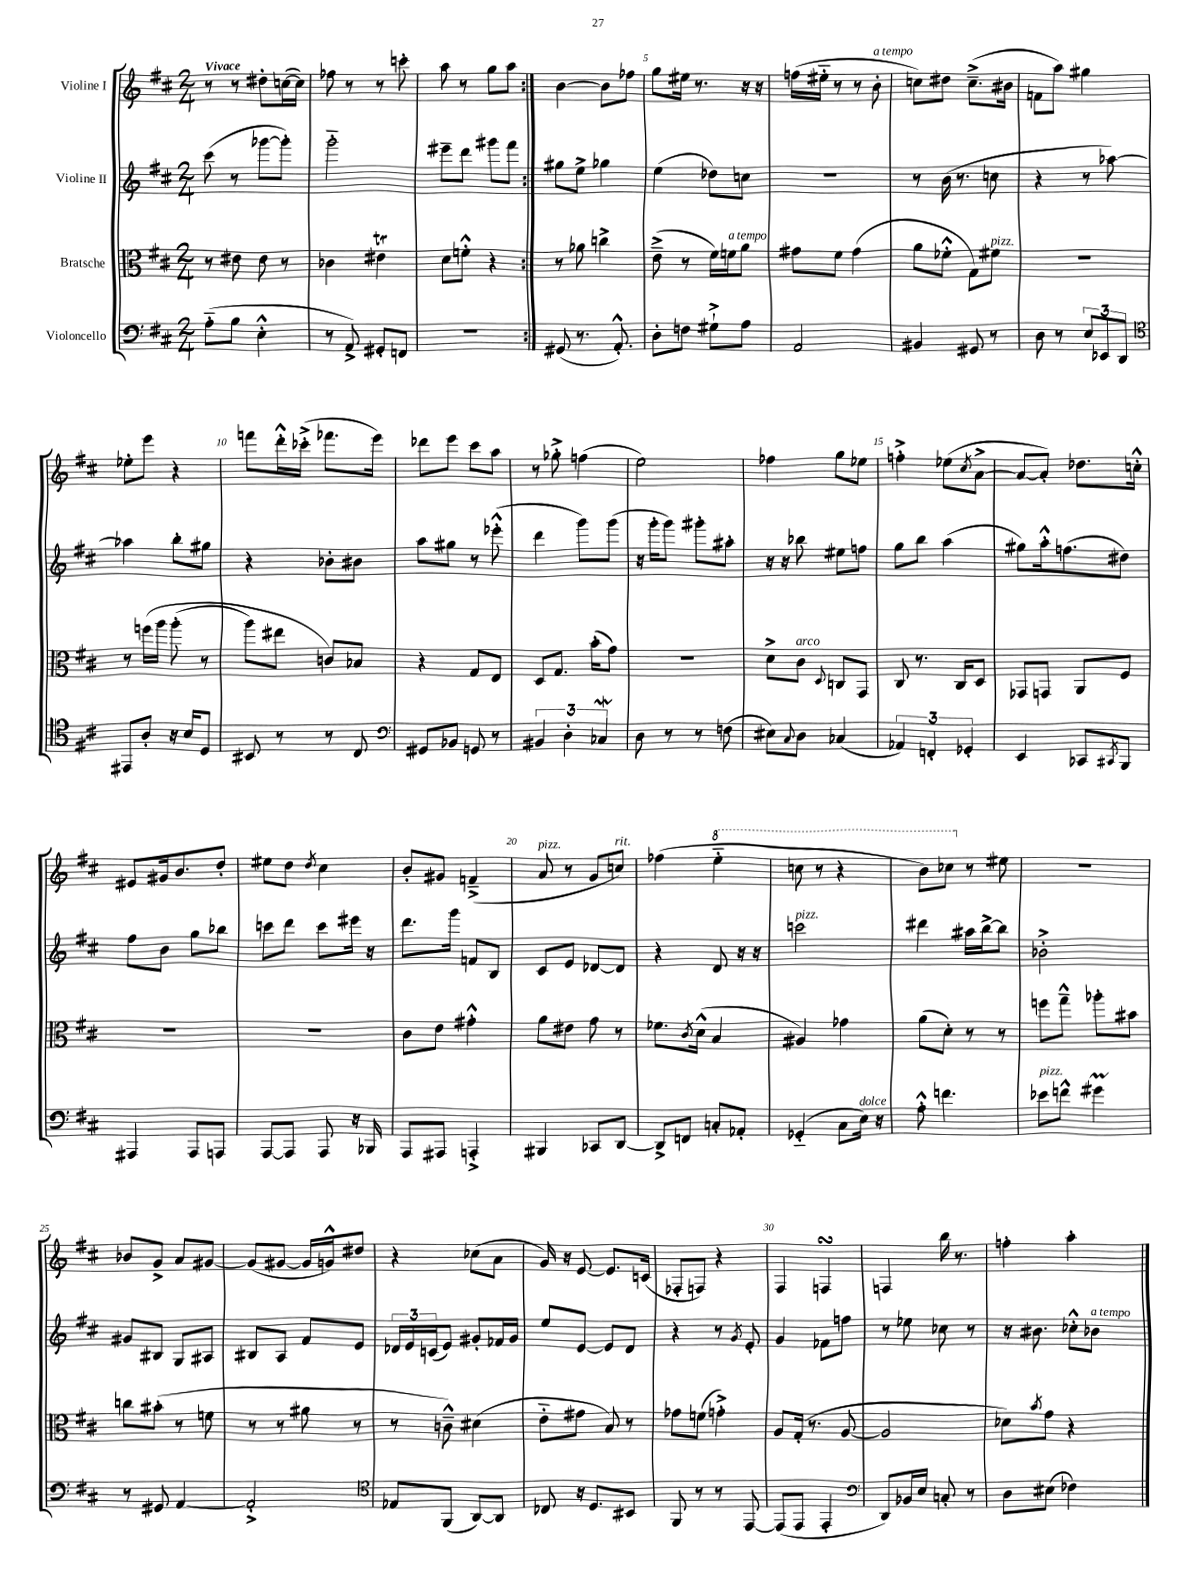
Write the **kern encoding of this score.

**kern	**kern	**kern	**kern
*staff4	*staff3	*staff2	*staff1
*clefF4	*clefC3	*clefG2	*clefG2
*k[f#c#]	*k[f#c#]	*k[f#c#]	*k[f#c#]
*M2/4	*M2/4	*M2/4	*M2/4
(8A'~\L	8r	(8ccc#\	8r
8B\J	8e#\	8r	8r
4E'^^\	8e#\	[8ggg-\L	8dd#'\L
.	8r	8ggg-'\]J)	([16cc\L
.	.	.	16cc\]JJ)
=	=	=	=
8r	4c-\	2ggg'~\	8ff-\
8AA^/)	.	.	8r
8GG#'/L	4e#\	.	8r
8FF/J	.	.	8ccc'\
=	=	=	=
2r	8d\L	8eee#~\L	8aa\
.	8f'^^\J	8ddd\J	8r
.	4r	8ggg#\L	8gg\L
.	.	8fff#\J	8aa\J
=:|!	=:|!	=:|!	=:|!
(8GG#/	8r	8gg#\L	[4b\
8.r	8a-\	8ee^\J	.
.	4cc^\	4gg-\	8b\]L
8.AA'^^/)	.	.	.
.	.	.	8ff-\J
=	=	=	=
8D'\L	(8e~^\	(4ee\	8gg\L
8F\J	8r	.	16ee#\Jk
.	.	.	8.r
8G#`^\L	16f#\LL)	8dd-\L)	.
.	16f\J	.	.
8A\J	8a\J	8cc\J	16r
.	.	.	16r
=	=	=	=
2AA/	8g#\L	2r	(16ff\LL
.	.	.	16ee#'~\JJ
.	8f#\J	.	8r
.	(4g#\	.	8r
.	.	.	8b'\
=	=	=	=
4BB#/	8a\L	8r	8cc\L)
.	8f-'^^\J	(16b\	8dd#\J
.	.	8.r	.
8GG#/	8G\L)	.	(8.cc~^\L
8r	8f#\J	8cc\	.
.	.	.	16b#\Jk
=	=	=	=
8D\	2r	4r	8f\L
8r	.	.	8aa\J)
12E/L	.	8r	4gg#\
12EE-/	.	.	.
.	.	[8aa-\)	.
12DD/J	.	.	.
=	=	=	=
*clefC4	*	*	*
8EE#/L	8r	4aa-\]	8ee-'\L
8A'/J	&(16ff\LL	.	8eee\J
.	16aa\JJ	.	.
16r	(8aa'\	8bb'\L	4r
16B/LK	.	.	.
8D/J	8r	8gg#\J	.
=	=	=	=
8BB#/	8aa\L)	4r	8fff\L
8r	8ee#\J	.	16ddd'^^\L
.	.	.	(16ccc-'^\JJ
8r	8c/L&)	8b-'\L	8.fff-\L
8C#/	8B-/J	8b#\J	.
.	.	.	16eee\Jk)
=	=	=	=
*clefF4	*	*	*
8GG#/L	4r	8aa\L	8ddd-\L
8BB-/J	.	8gg#\J	8eee\J
8GG/	8G/L	8r	8ccc#\L
8r	8E/J	(8eee-'^^\	8aa\J
=	=	=	=
6BB#/	8D/L	4ddd\	8r
.	8.G/J	.	8gg-'^\
6D'\	.	.	.
.	.	8ggg\L)	(4ff\
.	(16b'\LK	.	.
6C-/	.	.	.
.	8g\J)	(8ggg\J	.
=	=	=	=
8D\	2r	16r	2ee\)
.	.	16ggg'\LK	.
8r	.	8ggg\J)	.
8r	.	8ggg#'\L	.
(8F\	.	8aa#'\J	.
=	=	=	=
8E#\L)	8d^\L	16r	4ff-\
.	.	16r	.
8qqC#/	.	.	.
8D\J	8c#\J	8bb-\	.
.	8qqD/	.	.
(4C-/	8C/L	8ee#\L	8gg\L
.	8GG/J	8ff\J	8ee-\J
=	=	=	=
6AA-/)	8C#/	8gg\L	4ff'^\
.	8.r	8bb\J	.
6FF'/	.	.	.
.	.	(4aa\	(8ee-\L
.	16C#/LK	.	.
6GG-'/	.	.	.
.	.	.	8qcc#/
.	8D/J	.	[8a^\J
=	=	=	=
4EE/	8GG-/L	8gg#\L)	8a/_L
.	8GG/J	16aa'^^\k	8a'/]J)
.	.	(8.ff\	.
8CC-/L	8AA/L	.	8.dd-\L
8qCC#/	.	.	.
8BBB/J	8F#/J	8dd#\J)	.
.	.	.	16cc'^^\Jk
=	=	=	=
4AAA#/	2r	8ff#\L	8e#/L
.	.	8b\J	16g#/k
.	.	.	8.b/
8AAA#/L	.	8gg\L	.
8AAA/J	.	8bb-\J	8dd'/J
=	=	=	=
[8AAA/L	2r	8ccc\L	8ee#\L
8AAA/]J	.	8ddd\J	8dd\J
.	.	.	8qdd/
8AAA/	.	8ccc\L	4cc#\
16r	.	16eee#\Jk	.
16BBB-/	.	16r	.
=	=	=	=
8AAA/L	8c#\L	8.ddd\L	8b'/L
8AAA#/J	8e\J	.	8g#/J
.	.	16ggg\Jk	.
4AAA'^/	4g#'^^\	8f/L	(4f~^/
.	.	8B/J	.
=	=	=	=
4BBB#/	8a\L	8c#/L	8a/
.	8e#\J	8e/J	8r
8CC-/L	8g\	[8d-/L	8g/L
[8DD/J	8r	8d-/]J	8cc/J)
=	=	=	=
8DD^/]L	8.f-\L	4r	(4ff-\
8FF/J	.	.	.
.	8qc#/	.	.
.	(16d^^\Jk	.	.
8C'/L	4B/	8d/	4eee'~\
8AA-'/J	.	16r	.
.	.	16r	.
=	=	=	=
(4GG-'~/	4A#/)	2ccc\	8ccc\
.	.	.	8r
8C#\L	4g-\	.	4r
16E\Jk)	.	.	.
16r	.	.	.
=	=	=	=
8A'^^\	(8a\L	4ddd#\	8bb\L)
4.f\	8d'\J)	.	8ccc-\J
.	8r	16aa#\LL	8r
.	.	[16bb^\J	.
.	8r	8bb\]J	8ee#\
=	=	=	=
8e-\L	8ff\L	2b-'^\	2r
8f^^\J	8gg~^^\J	.	.
4g#\	8aa-'\L	.	.
.	8b#\J	.	.
=	=	=	=
8r	8cc\L	8g#/L	8b-/L
8GG#/	(8b#'\J	8B#/J	8g^/J
[4AA/	8r	8G/L	8a/L
.	8f\	8A#/J	[8g#/J
=	=	=	=
2AA'^/]	8r	8B#/L	(8g#/]L
.	8r	8A/J	[8g#/J
.	8a#\	8f#/L	16g#/]LL
.	.	.	16g^^/J)
.	8r	8e/J	8dd#/J
=	=	=	=
*clefC4	*	*	*
8E-/L	8r	24d-/LL	4r
.	.	24e/	.
.	.	(24c/J	.
(8FF#/J	8c~^^\)	8e/J)	.
[8AA/L)	(4d#\	8g#'/L	(8cc-\L
8AA/]J	.	16f-/L	8a\J
.	.	16g#/JJ	.
=	=	=	=
8C-/	8e'~\L	8ee/L	16g/)
.	.	.	16r
16r	8g#\J	[8e/J	[8e/
8.D/L	.	.	.
.	8B/)	8e/]L	8.e/]L
8BB#/J	8r	8d/J	.
.	.	.	(16c/Jk
=	=	=	=
8FF#/	8g-\L	4r	8F-'/L
8r	(8f\J	.	8F/J)
8r	4g'^\)	8r	4r
.	.	8qg/	.
[8EE/	.	8e'/	.
=	=	=	=
(8EE/]L	8A/L	4g/	4F#/
8EE/J	(16G'/Jk	.	.
.	8.r	.	.
4EE'/	.	8f-\L	4F/
.	[8A/	8ff\J	.
=	=	=	=
*clefF4	*	*	*
8DD/L)	2A/]	8r	4F/
16BB-/L	.	8ee-\	.
16E/JJ	.	.	.
8C'/	.	8cc-\	16bb\
.	.	.	8.r
8r	.	8r	.
=	=	=	=
8D\L	8d-\L)	16r	4ff'\
.	.	8.b#\	.
.	8qb/	.	.
(8E#\J	8g\J	.	.
4F-\)	4r	8cc-'^^\L	4aa'\
.	.	8b-\J	.
==	==	==	==
*-	*-	*-	*-
